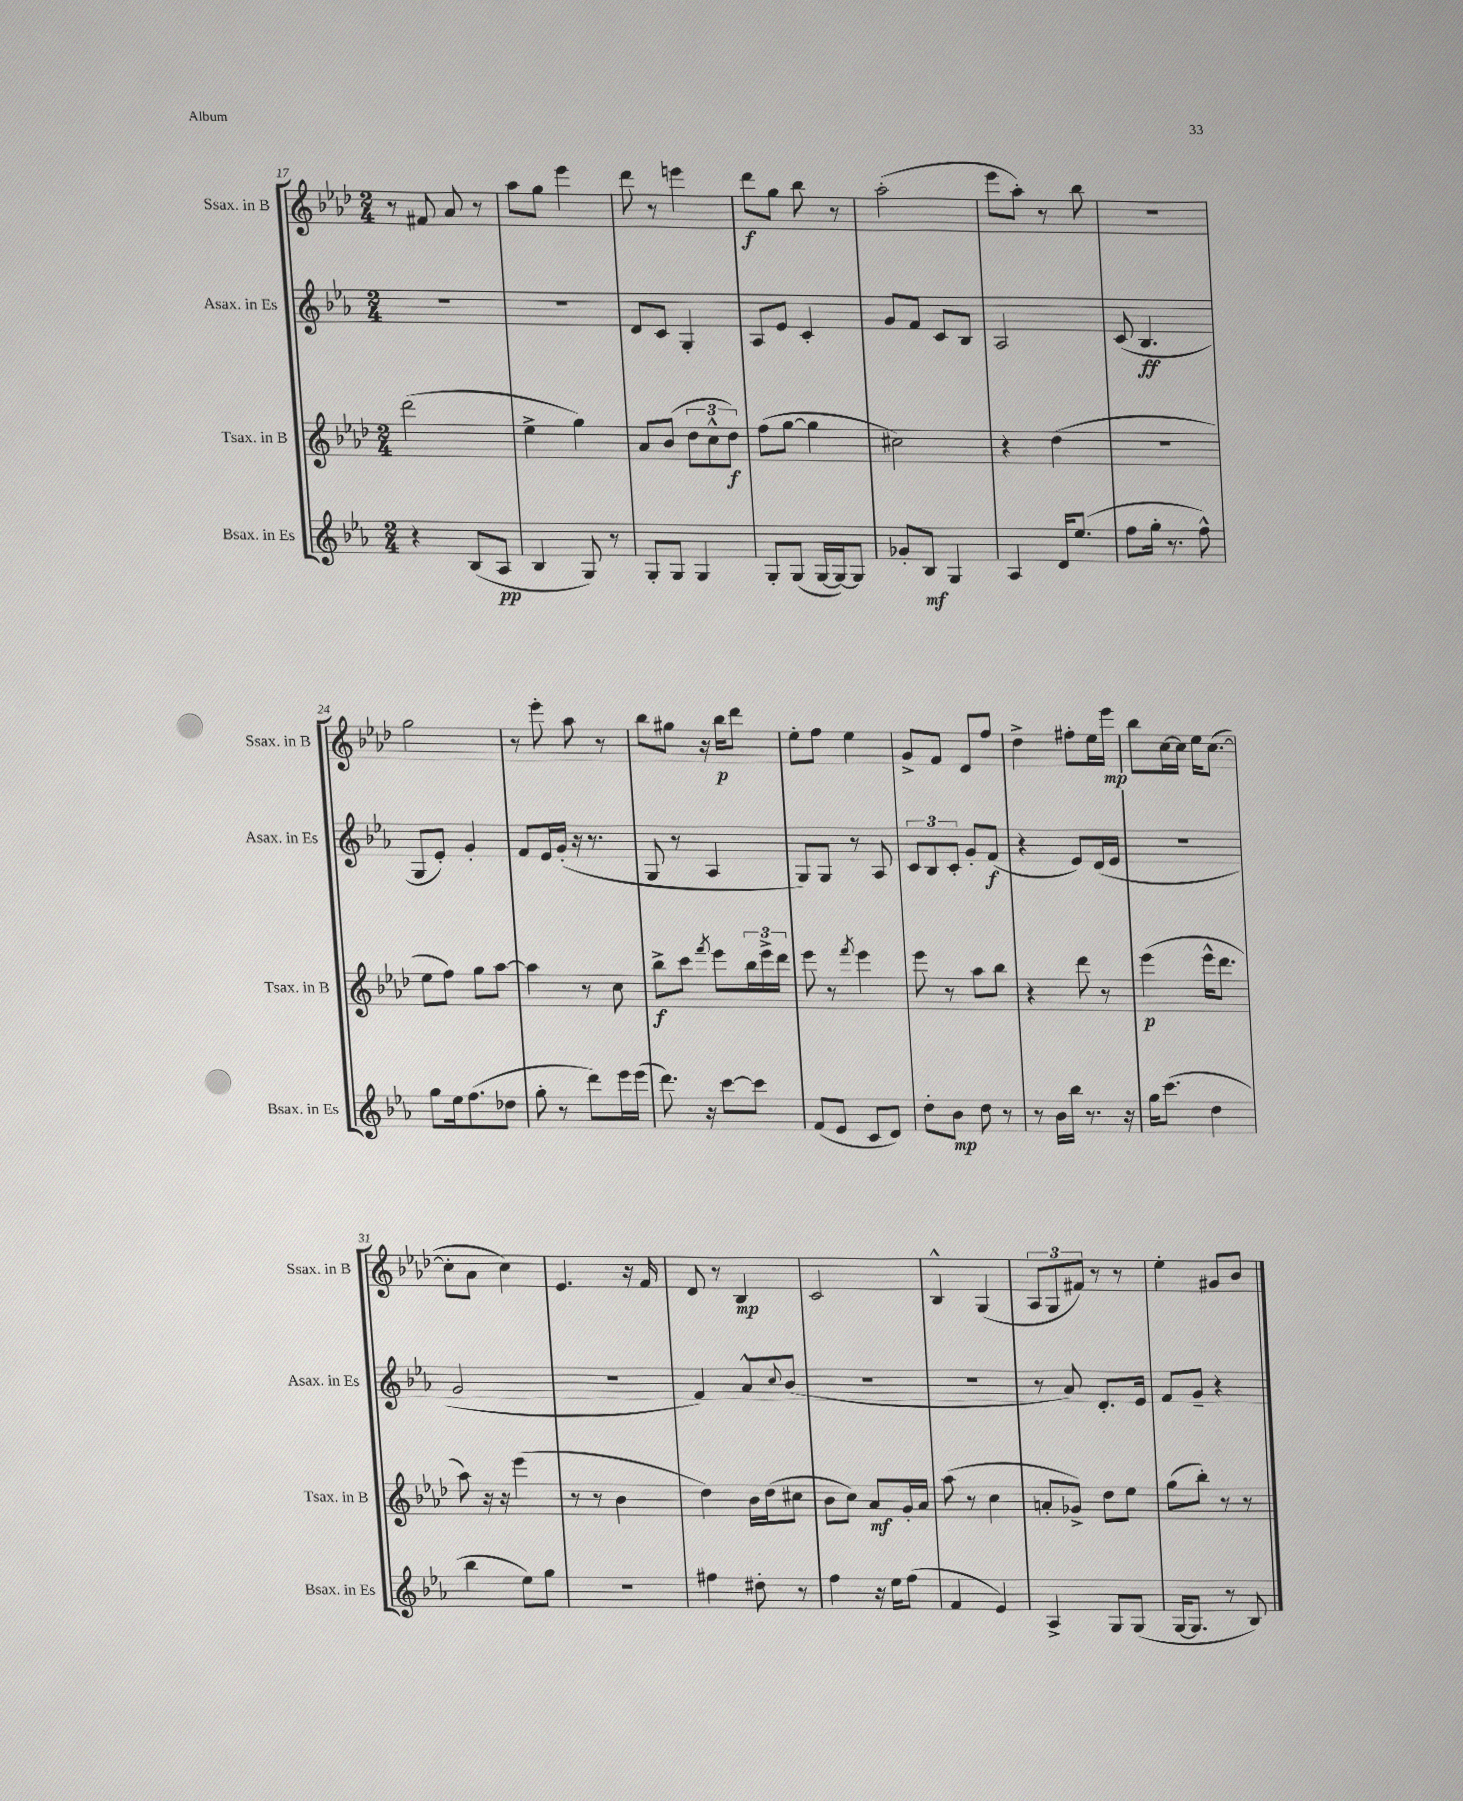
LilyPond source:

<<
\new StaffGroup <<
\new Staff = "s0" \with { instrumentName = "Ssax. in B" shortInstrumentName = "Ssax. in B" } {
    \clef treble \key aes \major \numericTimeSignature \time 2/4
    r8 fis'8 aes'8 r8 |
    aes''8 g''8 ees'''4 |
    des'''8 r8 e'''4 |
    des'''8\f g''8 bes''8 r8 |
    aes''2-.( |
    ees'''8 aes''8-.) r8 bes''8 |
    R2 |
    g''2 |
    r8 ees'''8-. aes''8 r8 |
    bes''8 gis''8 r16 bes''16\p des'''8 |
    ees''8-. f''8 ees''4 |
    g'8-> f'8 des'8 f''8 |
    des''4-> fis''8-. ees''16 ees'''16\mp |
    bes''8 c''16~ c''16 ees''16 c''8.~( |
    c''8-. aes'8 c''4) |
    ees'4. r16 f'16 |
    des'8 r8 bes4\mp |
    c'2 |
    bes4-^ g4( |
    \tuplet 3/2 { aes8 g8 fis'8) } r8 r8 |
    ees''4-. gis'8 bes'8 \bar "|." |
}
\new Staff = "s1" \with { instrumentName = "Asax. in Es" shortInstrumentName = "Asax. in Es" } {
    \clef treble \key ees \major \numericTimeSignature \time 2/4
    R2 |
    R2 |
    d'8 c'8 g4-. |
    aes8 ees'8 c'4-. |
    g'8 f'8 c'8 bes8 |
    aes2 |
    c'8( bes4.\ff |
    g8 ees'8-.) g'4-. |
    f'8 ees'16 g'16-.( r16 r8. |
    g8 r8 aes4 |
    g8) g8 r8 aes8 |
    \tuplet 3/2 { c'8 bes8 c'8-. } g'8-. f'8\f( |
    r4 ees'8) d'16( ees'16 |
    R2 |
    g'2 |
    R2 |
    f'4) aes'8-^ \appoggiatura { c''8 } bes'8( |
    r2 |
    R2 |
    r8 aes'8) d'8.-. ees'16 |
    f'8 g'8-- r4 \bar "|." |
}
\new Staff = "s2" \with { instrumentName = "Tsax. in B" shortInstrumentName = "Tsax. in B" } {
    \clef treble \key aes \major \numericTimeSignature \time 2/4
    des'''2( |
    ees''4-> g''4) |
    aes'8 bes'8( \tuplet 3/2 { des''8 c''8-^ des''8\f) } |
    f''8( g''8~ g''4 |
    cis''2) |
    r4 des''4( |
    r2 |
    ees''8 f''8) g''8 aes''8~ |
    aes''4 r8 c''8 |
    bes''8->\f c'''8 \acciaccatura { f'''8 } ees'''8 \tuplet 3/2 { bes''16 ees'''16-> des'''16 } |
    ees'''8 r8 \acciaccatura { f'''8 } ees'''4 |
    ees'''8 r8 aes''8 bes''8 |
    r4 des'''8 r8 |
    ees'''4\p( ees'''16-^ des'''8. |
    aes''8) r16 r16 ees'''4( |
    r8 r8 bes'4 |
    des''4) bes'16 des''16( cis''8 |
    bes'8 c''8) aes'8\mf g'16-. aes'16 |
    aes''8( r8 c''4 |
    a'8-. ges'8->) des''8 ees''8 |
    g''8( bes''8-.) r8 r8 \bar "|." |
}
\new Staff = "s3" \with { instrumentName = "Bsax. in Es" shortInstrumentName = "Bsax. in Es" } {
    \clef treble \key ees \major \numericTimeSignature \time 2/4
    r4 bes8( aes8\pp |
    bes4 g8) r8 |
    g8-. g8 g4 |
    g8-. g8( g16~ g16~) g8 |
    ges'8-. bes8\mf g4 |
    aes4 d'16 ees''8.( |
    f''8 g''16-. r8. f''8-^) |
    g''8 ees''16 f''8.( des''8 |
    g''8-. r8 d'''8) ees'''16 ees'''16( |
    d'''8.) r16 c'''8~ c'''8 |
    f'8( ees'8 c'8 d'8) |
    d''8-. bes'8\mp d''8 r8 |
    r8 bes'16 bes''16 r8. r16 |
    g''16 c'''8.( d''4 |
    bes''4 ees''8) g''8 |
    r2 |
    fis''4 dis''8-. r8 |
    f''4 r16 ees''16 f''8( |
    f'4 ees'4) |
    aes4-> g8 g8( |
    g16~ g8. r8 bes8) \bar "|." |
}
>>
>>
\layout { \context { \Score currentBarNumber = #17 } }
